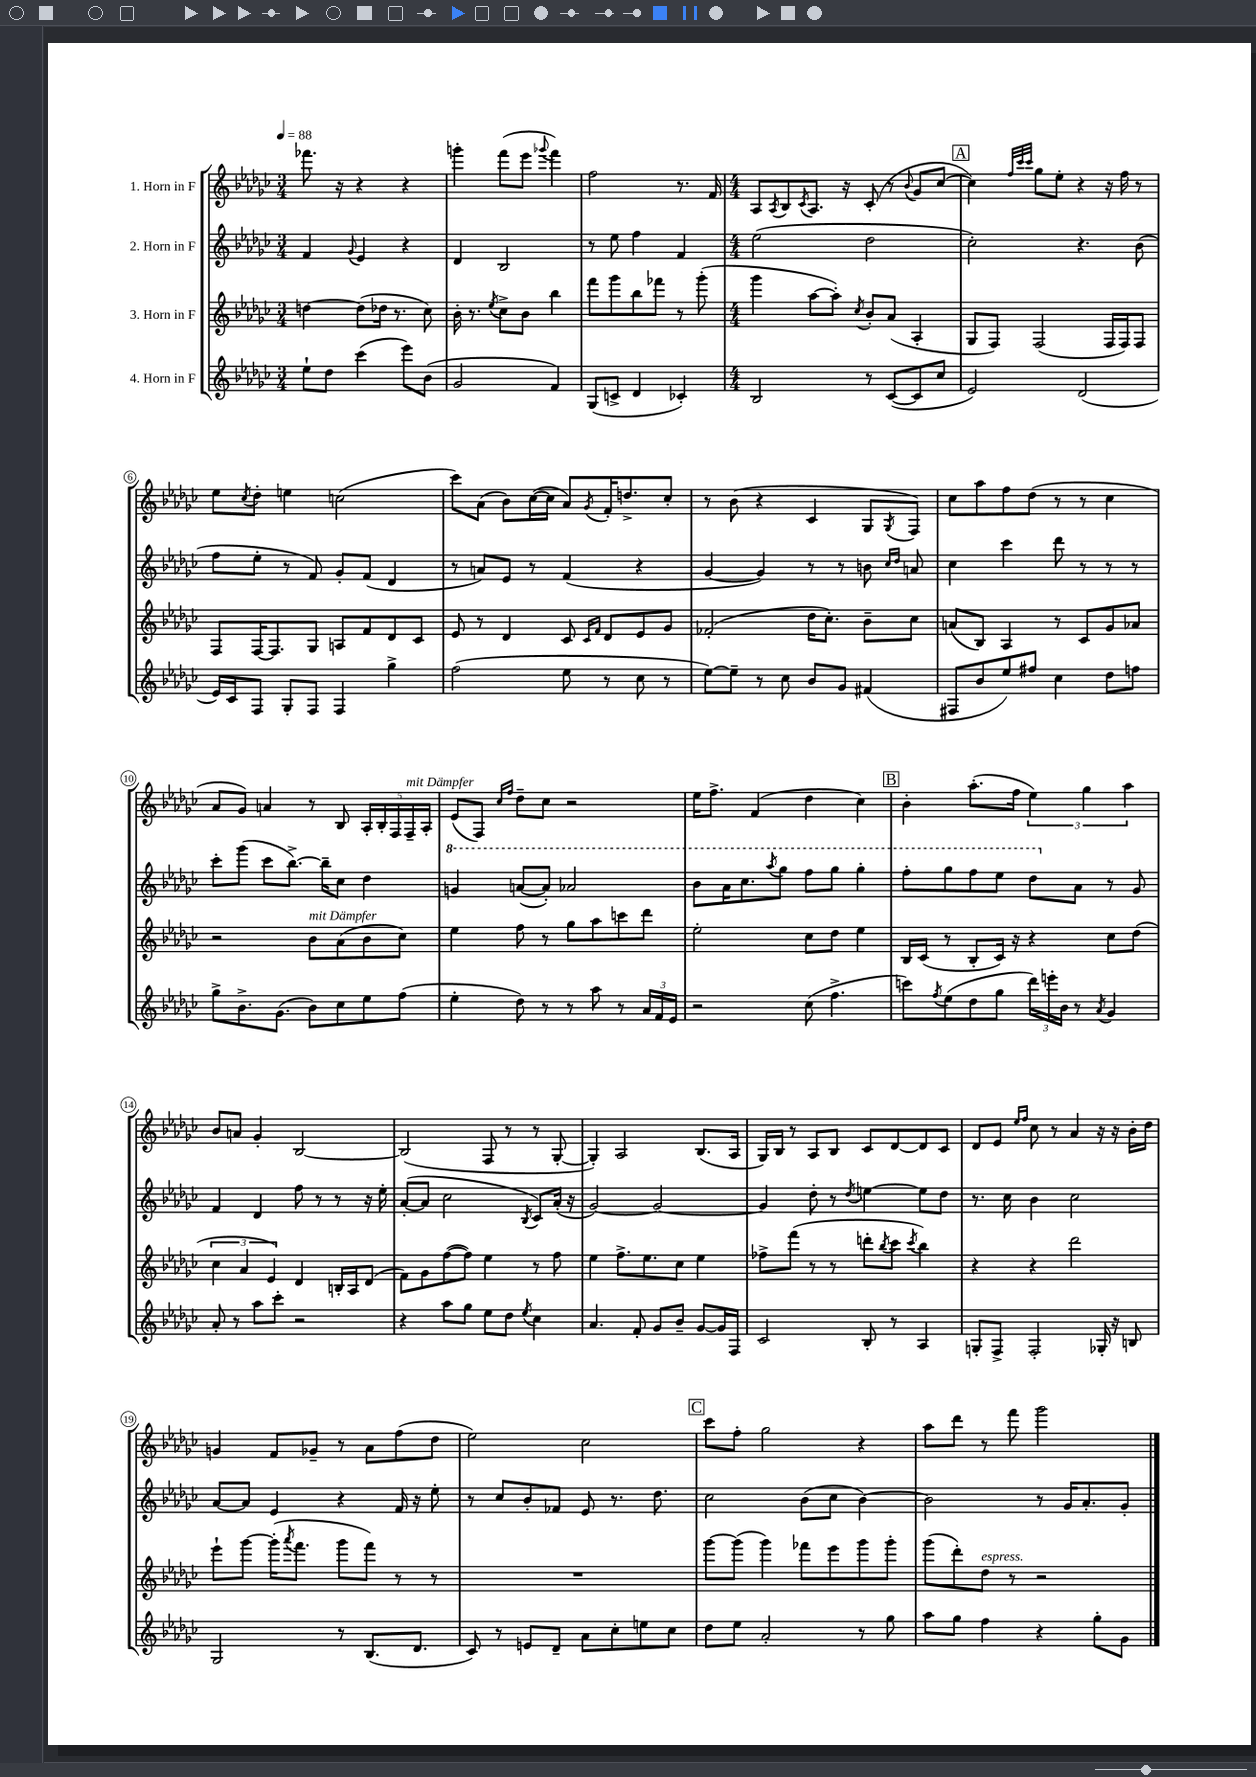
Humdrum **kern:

**kern	**kern	**kern	**kern
*staff4	*staff3	*staff2	*staff1
*clefG2	*clefG2	*clefG2	*clefG2
*k[b-e-a-d-g-c-]	*k[b-e-a-d-g-c-]	*k[b-e-a-d-g-c-]	*k[b-e-a-d-g-c-]
*M3/4	*M3/4	*M3/4	*M3/4
*MM88	*MM88	*MM88	*MM88
8ee-`	[4dd	4f	8.fff-
8dd-	.	.	.
.	.	.	16r
.	.	8qqg-	.
(4ccc-	(8dd]	4e-	4r
.	16dd-	.	.
.	8.r	.	.
8eee-)	.	4r	4r
(8b-	8cc-)	.	.
=	=	=	=
2g-	16b-'	4d-	4ggg'
.	8.r	.	.
.	8qee-	.	.
.	8cc-^	2B-	(8fff
.	8b-	.	8eee-
.	.	.	8qqggg-
4f)	4bb-	.	4fff)
=	=	=	=
(8G-	8fff	8r	2ff
8c^	8ggg-	8ee-	.
4d-	8bb-	4ff	.
.	8fff-	.	.
4c-')	8r	4f	8.r
.	(8ggg-'	.	.
.	.	.	16f
=	=	=	=
*M4/4	*M4/4	*M4/4	*M4/4
2B-	4ggg-	(2ee-	8A-
.	.	.	8qA-
.	.	.	8B-
.	.	.	8qc-
.	[8aa-	.	8.A-
.	8aa-'])	.	.
.	.	.	16r
.	8qcc-	.	.
8r	8b-'	2dd-	(8c-'
([8c-	(8a-	.	8r
.	.	.	8qqb-
8c-]	4A-'	.	8g-
8cc-	.	.	[8cc-
=	=	=	=
2e-)	8G-	2cc-')	4cc-])
.	8F)	.	.
.	.	.	32qqff
.	.	.	32qqccc-
.	.	.	32qqccc-
.	(2F	.	8gg-
.	.	.	8ee-'
(2d-	.	4.r	4r
.	16F	.	16r
.	16F)	.	16ff
.	8F	(8b-	8r
=	=	=	=
16e-)	8F	8ff	8ee-
16c-	.	.	.
.	.	.	8qcc-
8F	[16F	8ee-'	8dd-'
.	8.F]	.	.
8G-'	.	8r	4ee
8F	8G-	8f)	.
4F	8A	8g-'	(2cc
.	8f	(8f	.
4gg-^	8d-	4d-	.
.	8c-	.	.
=	=	=	=
(2ff	8e-	8r	8ccc-)
.	8r	8a)	(8a-
.	4d-	8e-	8b-)
.	.	8r	([16cc-
.	.	.	16cc-]
8ee-	8c-	(4f	8a-)
.	16qqc-	.	.
.	16qqf	.	8qg-
8r	8d-	.	16f'
.	.	.	8.dd^
8cc-	8e-	4r	.
8r	8g-	.	8cc-'
=	=	=	=
[8ee-)	(2f-'	[4g-	8r
8ee-~]	.	.	(8b-
8r	.	4g-])	4r
8cc-	.	.	.
8b-	16dd-	8r	4c-
.	8.cc-')	.	.
8g-	.	8r	.
(4f#	8b-~	8b	8G-
.	.	16qqcc-	.
.	.	16qqdd-	8qG-
.	8cc-	8a	8F)
=	=	=	=
8F#	(8a	4cc-	8cc-
8b-	8B-)	.	8aa-
8ee-)	4A-	4ccc-	8ff
8ff#	.	.	(8dd-
4cc-	8r	8ddd-	8r
.	8c-	8r	8r
8dd-	8g-	8r	4cc-
8ff	8a-	8r	.
=	=	=	=
8gg-^	2r	8ccc-'	8a-
8.b-^	.	(8ggg-	8g-)
.	.	8ccc-	4a
(8.g-	.	.	.
.	.	[8.bb-^)	.
8b-)	8b-	.	8r
.	.	16bb-~]	.
8cc-	(8a-	8cc-	8B-
8ee-	8b-	4dd-	20A-'
.	.	.	20B-'
.	.	.	20F
(8ff	8cc-)	.	.
.	.	.	20F~
.	.	.	20A-'
=	=	=	=
4ee-'	4ee-	4gg	(8e-
.	.	.	8F)
.	.	.	16qqcc-
.	.	.	16qqff
8dd-)	8ff	([8aa	8dd-~
8r	8r	8aa'])	8cc-
8r	8gg-	2aa-	2r
8aa-	8aa-	.	.
8r	8ccc	.	.
24a-	8ddd-	.	.
24f	.	.	.
24e-	.	.	.
=	=	=	=
2r	2ee-'	8bb-	16ee-
.	.	.	8.ff^
.	.	16aa-	.
.	.	8.ccc-	.
.	.	.	(4f
.	.	8qaaa-	.
.	.	8ggg-	.
(8cc-	8cc-	8fff	4dd-
4.ff^	8dd-	8ggg-	.
.	4ee-	4ggg-'	4cc-)
=	=	=	=
8ccc)	16B-	8fff'	4b-'
.	(16c-	.	.
8qff	.	.	.
(8ee-	8r	8ggg-	.
8dd-	8B-'	8fff	(8.aa-'
8gg-	16c-)	8eee-	.
.	16r	.	16ff
24ddd-)	4r	8ddd-	6ee-)
24eee'	.	.	.
24b-	.	.	.
8r	.	8a-	.
.	.	.	6gg-
8qa-	.	.	.
4g-	8cc-	8r	.
.	.	.	6aa-
.	(8dd-	8g-	.
=	=	=	=
8a-'	6cc-	4f	8b-
8r	.	.	8a
.	6a-	.	.
8aa-	.	4d-	4g-'
.	6e-)	.	.
8ccc-'	.	.	.
2r	4d-	8ff	[2B-
.	.	8r	.
.	16B'	8r	.
.	16A-	.	.
.	(8d-	16r	.
.	.	16ee-'	.
=	=	=	=
4r	8f)	([8a-'	(2B-]
.	8g-	8a-]	.
8aa-	([8ff	2cc-	.
8gg-	8ff])	.	.
8ee-	4ee-	.	8F
8dd-	.	.	8r
8qee-	.	8qB-	.
4cc-	8r	8c-)	8r
.	8ff	(16a-'	[8G-'
.	.	16r	.
=	=	=	=
4.a-	4ee-	[2g-)	4G-'])
.	8.ff^	.	2A-
8f'	.	.	.
.	8.ee-	.	.
8g-	.	2g-_	.
8b-~	8cc-	.	.
[8g-	4ee-	.	(8.B-
16g-]	.	.	.
16F	.	.	16A-
=	=	=	=
2c-	8ff-^	4g-]	16G-)
.	.	.	16B-
.	(8fff	.	8r
.	8r	8dd-'	8A-
.	8r	8r	8B-
.	.	8qdd-	.
8B-'	8ddd'	[4ee	8c-
.	8qbb-	.	.
8r	8ccc-	.	[8d-
.	8qccc-	.	.
4A-	4bb-)	8ee]	8d-]
.	.	8dd-	8c-
=	=	=	=
8G'	4r	8.r	8d-
8F^	.	.	8e-
.	.	16cc-	.
.	.	.	16qqee-
.	.	.	16qqff
2F'	4r	4b-	8cc-
.	.	.	8r
.	2ddd-	2cc-	4a-
16G-'	.	.	16r
16r	.	.	16r
8B	.	.	16b-'
.	.	.	16dd-
=	=	=	=
2G-	8eee-`	[8a-	4g
.	[8ggg-	8a-]	.
.	(16ggg-']	4e-	8f
.	8qaaa-	.	.
.	8.fff	.	.
.	.	.	8g-~
8r	8ggg-	4r	8r
(8.B-	8fff)	.	8a-
.	8r	16f	(8ff
8.d-	.	16r	.
.	8r	8ee-'	8dd-
=	=	=	=
8c-)	1r	8r	2ee-)
8r	.	8cc-	.
8e	.	8b-'	.
8d-~	.	8f-	.
8a-	.	8e-	2cc-
8cc-'	.	8.r	.
8ee	.	.	.
.	.	8.dd-	.
8cc-	.	.	.
=	=	=	=
8dd-	[8ggg-	2cc-	8ccc-
8ee-	(8ggg-]	.	8ff'
2a-'	4ggg-)	.	2gg-
.	8fff-	(8b-	.
.	8eee-	8cc-	.
8r	8ggg-	[4b-)	4r
8gg-	8ggg-'	.	.
=	=	=	=
8aa-	(8ggg-	2b-]	8aa-
8gg-	8ddd-')	.	8ddd-
4ff	8dd-	.	8r
.	8r	.	8fff
4r	2r	8r	2ggg-
.	.	16g-	.
.	.	8.a-'	.
8gg-'	.	.	.
8g-	.	8g-'	.
==	==	==	==
*-	*-	*-	*-
